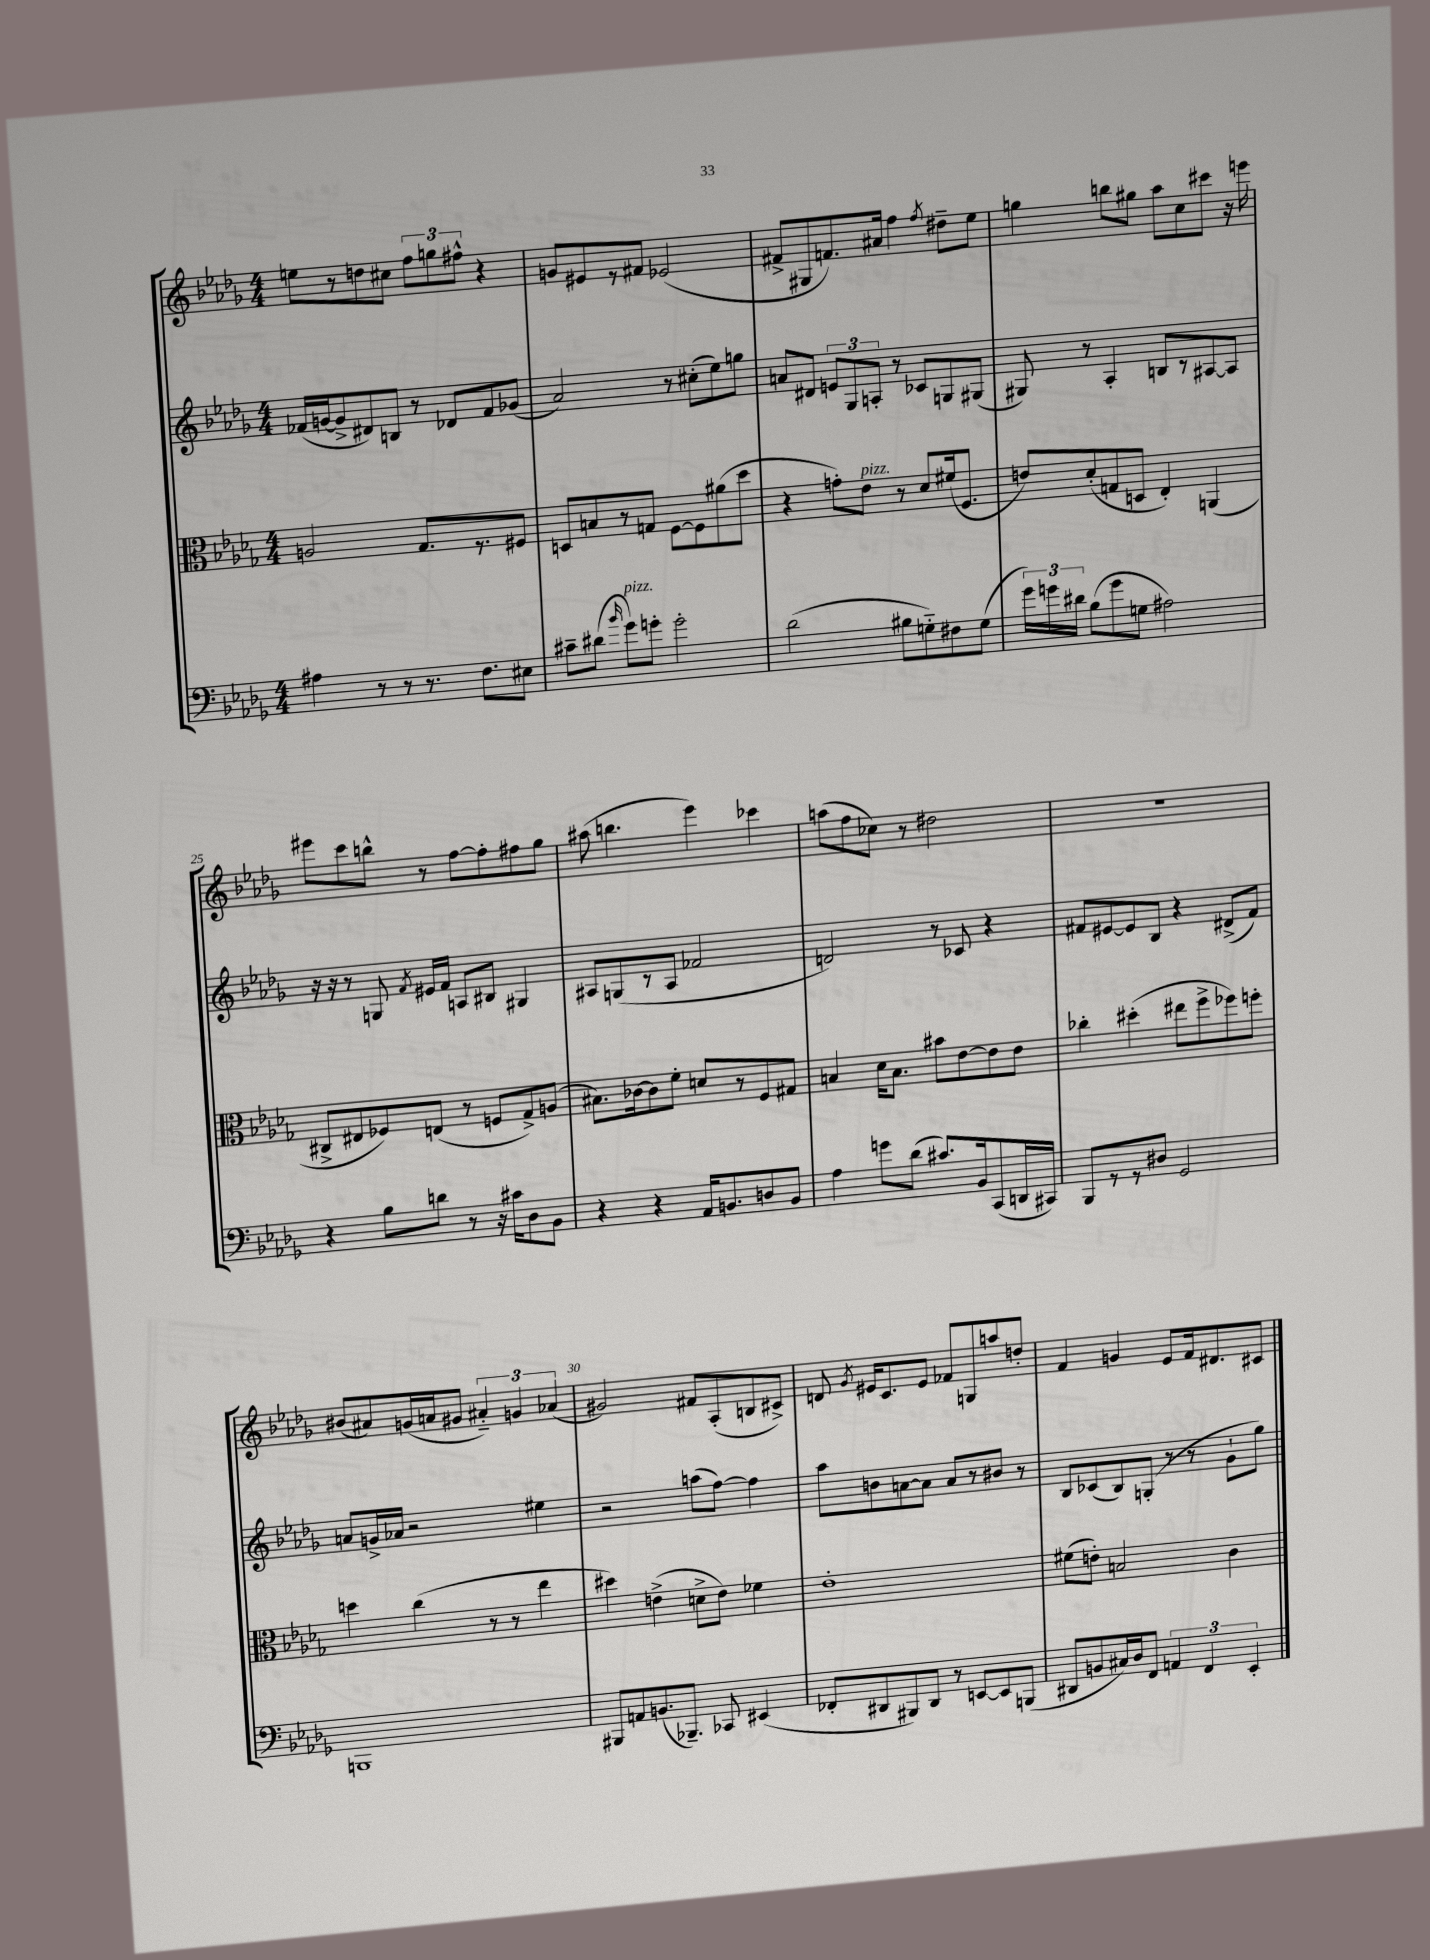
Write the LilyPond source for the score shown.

<<
\new StaffGroup <<
\new Staff = "s0" {
    \clef treble \key des \major \numericTimeSignature \time 4/4
    \autoBeamOff e''8[ r8 d''8 cis''8] \tuplet 3/2 { f''8[ g''8 fis''8]-^ } r4 |
    g'8[ eis'8 r8 fis'8] ees'2( |
    fis'8[-> gis8 f'8.) ais'16] f''4 \acciaccatura { f''8 } dis''8[-- ees''8] |
    g''4 b''8[ gis''8] aes''8[ c''8 cis'''8] r16 e'''16 |
    eis'''8[ c'''8 b''8]-^ r8 f''8[~ f''8-. fis''8 ges''8] |
    ais''8( b''4. ees'''4) ces'''4 |
    a''8[( f''8 ces''8]) r8 dis''2 |
    R1 |
    bis'8[( ais'8) g'16( a'16 gis'8] \tuplet 3/2 { ais'4-_) g'4 aes'4( } |
    gis'2) fis'8[ aes8-.( b8 cis'8]->) |
    d'8 \acciaccatura { ges'8 } eis'16[ c'8. eis'8] fes'8[ g8 a''8 d''8]-. |
    f'4 g'4 ees'8[ f'16 dis'8. cis'8] \bar "|." |
}
\new Staff = "s1" {
    \clef treble \key des \major \numericTimeSignature \time 4/4
    \autoBeamOff fes'16[( g'16~ g'8-> dis'8) b8] r8 des'8[ fes'8 ges'8]( |
    aes'2) r8 cis''8[-.( ees''8) g''8] |
    a'8[ dis'8] \tuplet 3/2 { e'8[ ges8 a8]-. } r8 ces'8[ g8 gis8]( |
    gis8) r8 aes4-. b8[ r8 ais8~ ais8] |
    r16 r16 r8 g8 \acciaccatura { f'8 } eis'16[ f'16] a8[ bis8] gis4 |
    ais8[ g8( r8 ais8] fes'2 |
    d'2) r8 ces'8 r4 |
    fis'8[ eis'8~ eis'8 bes8] r4 dis'8[->( fis'8]) |
    a'8[ g'16-> aes'16] r2 eis''4 |
    r2 a''8[( f''8]~) f''4 |
    aes''8[ b'8 a'8~ a'8] a'8[ r8 bis'8] r8 |
    bes8[ ces'8( bes8) g8]-.( r8 r8 ges'8[-! ges''8]) \bar "|." |
}
\new Staff = "s2" {
    \clef alto \key des \major \numericTimeSignature \time 4/4
    \autoBeamOff a2 ges8.[ r8. fis8] |
    d8[ b8 r8 g8] f8[~ f8 ais'8( des''8] |
    r4 g'8[-.) ees'8]^\markup { \italic "pizz." } r8 des'8[ fis'16( f8.] |
    e'8[) des'8-.( g8 d8] ees4-.) a,4( |
    cis8[-> eis8 fes8) e8]( r8 f8[ ges8->) a8]( |
    bis8.[) ces'16~ ces'8 f'8]-. d'8[ r8 f8 gis8] |
    b4 des'16[ b8.] bis'8[ ees'8~ ees'8 ees'8] |
    ces''4-. dis''4-.( eis''8[ f''8-> fes''8) f''8]-. |
    d''4 c''4( r8 r8 ees''4 |
    dis''4) e'4->( d'8[-> e'8]) fes'4 |
    ees'1-. |
    fis'8[( e'8]-.) b2 c'4 \bar "|." |
}
\new Staff = "s3" {
    \clef bass \key des \major \numericTimeSignature \time 4/4
    \autoBeamOff ais4 r8 r8 r8. f8.[ eis8] |
    cis'8[-- dis'8]( \grace { bes'16 } ges'8[^\markup { \italic "pizz." }) g'8]-. g'2-. |
    des'2( bis8[ g8-_) fis8 g8]( |
    \tuplet 3/2 { ges'16[) g'16 dis'16] } bes8[( g'8 g8] ais2) |
    r4 bes8[ d'8] r8 r16 cis'16[ des8 bes,8] |
    r4 r4 aes,16[ b,8. d8 b,8] |
    aes4 g'8[ des'8]( cis'8.[) bes,16 c,8( d,16 cis,16]) |
    bes,,8[ r8 r8 dis8] ges,2 |
    b,,1 |
    bis,,8[ a,8 b,8.( bes,,8.]--) ces,8 eis,4( |
    fes,8[-. dis,8 bis,,8) dis,8] r8 e,8[~ e,8 b,,8]( |
    dis,8[ b,8 cis16) des16 f,8] \tuplet 3/2 { a,4 f,4 ees,4-. } \bar "|." |
}
>>
>>
\layout { \context { \Score currentBarNumber = #21 \override BarNumber.break-visibility = ##(#f #t #t) barNumberVisibility = #(every-nth-bar-number-visible 5) } }
